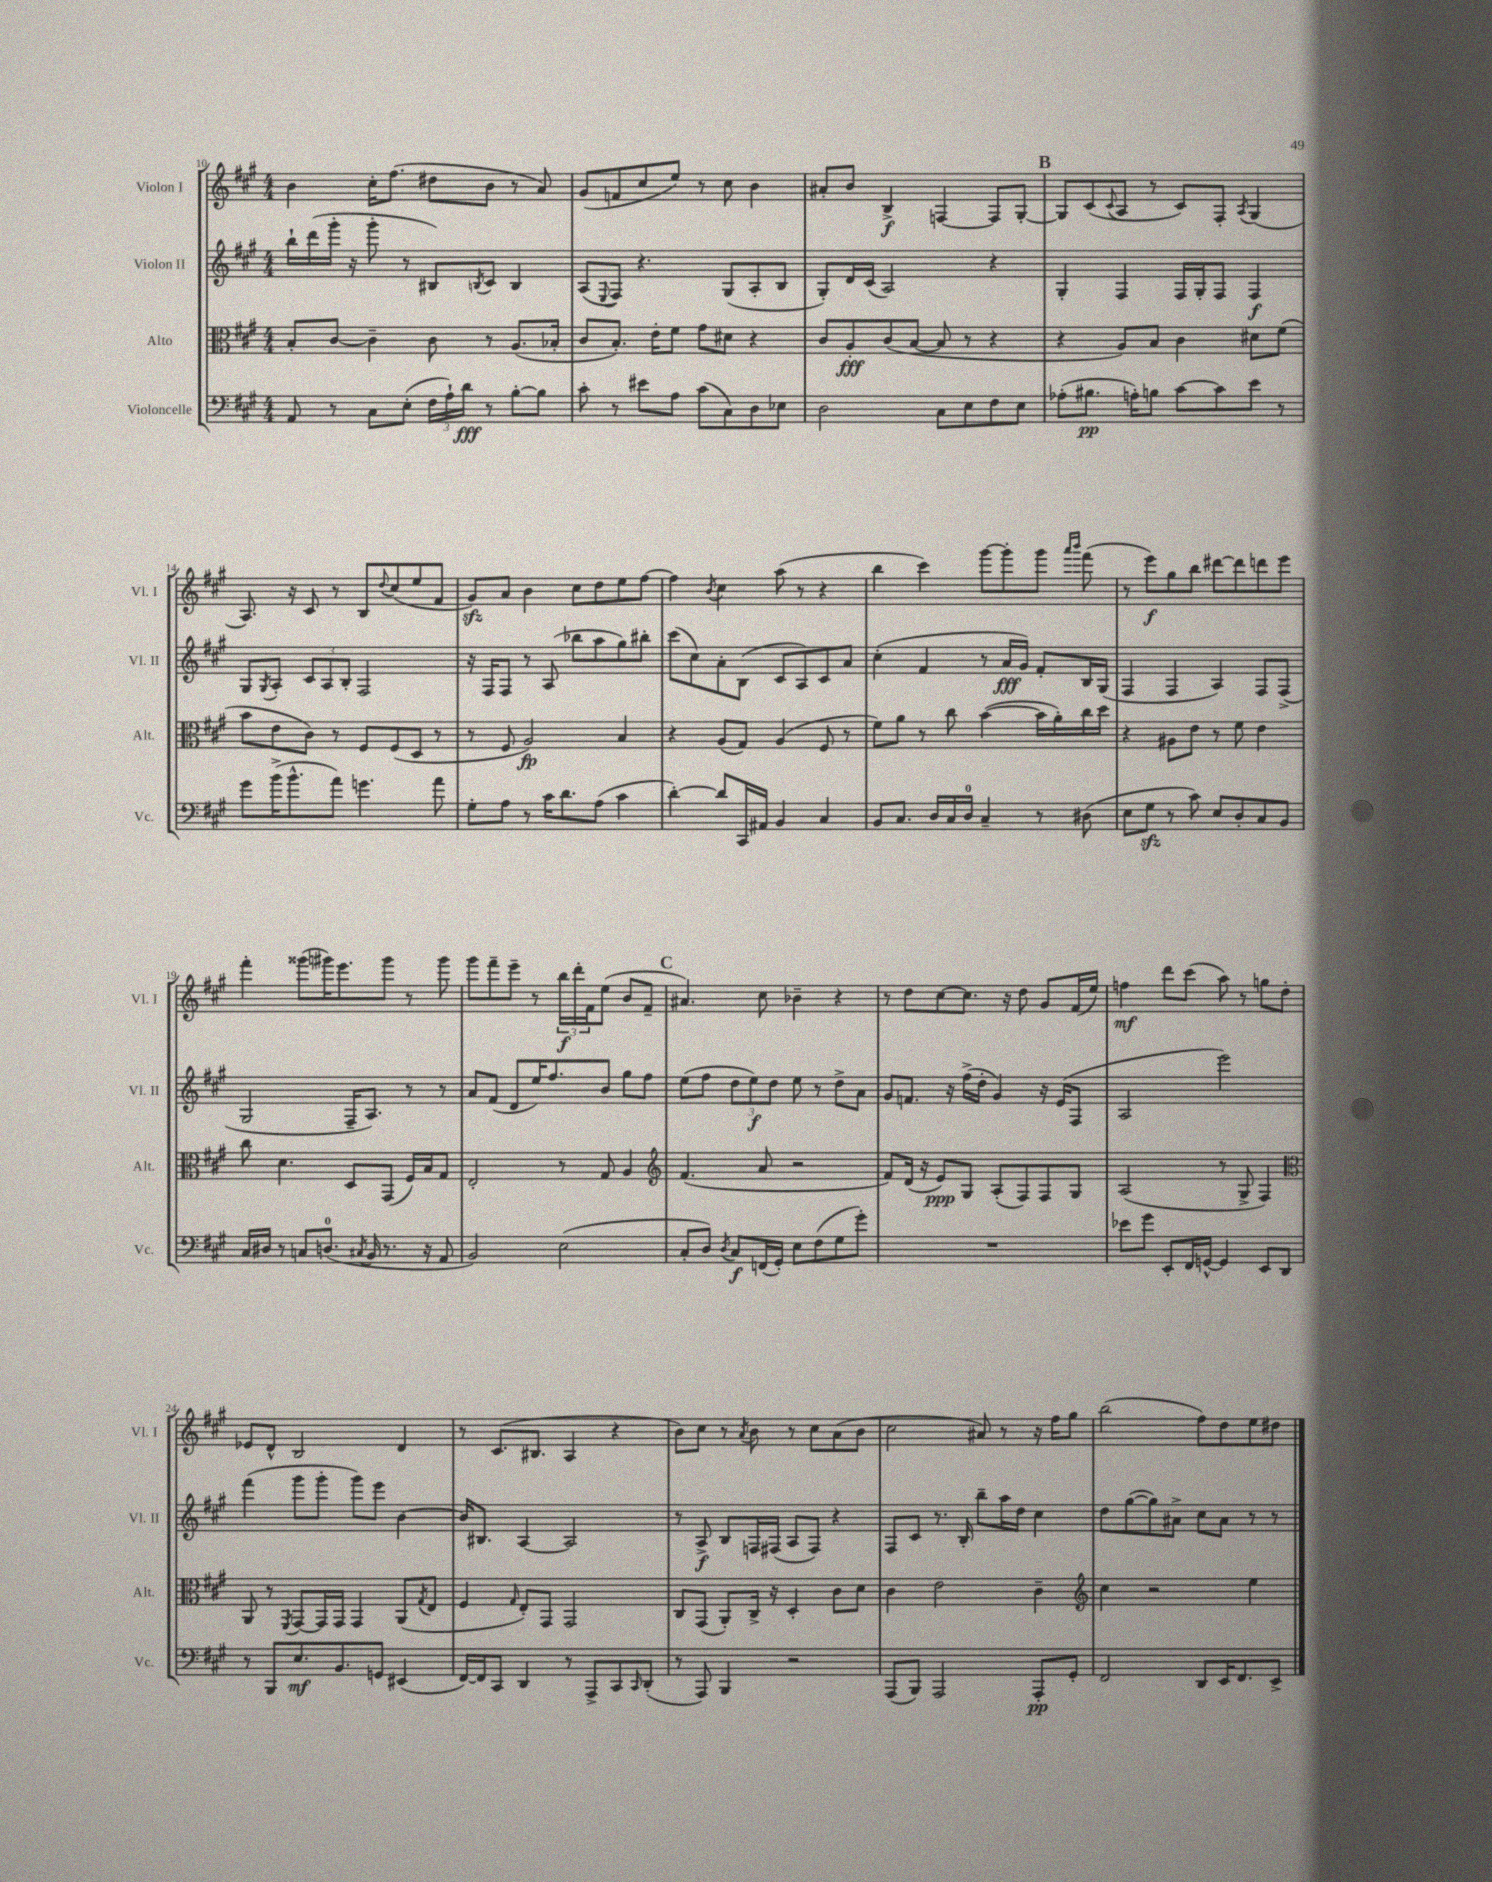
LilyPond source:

<<
\new StaffGroup <<
\new Staff = "s0" \with { instrumentName = "Violon I" shortInstrumentName = "Vl. I" } {
    \clef treble \key a \major \numericTimeSignature \time 4/4
    b'4 cis''16-. fis''8.( dis''8 b'8 r8 a'8) |
    gis'8( f'8 cis''8 e''8) r8 cis''8 b'4 |
    ais'8-. b'8 b4->\f f4~ f8 gis8~-. |
    \mark \markup { \bold "B" } gis8 cis'8( \appoggiatura { cis'8 } a8 r8 cis'8) fis8-. \acciaccatura { a8 } gis4( |
    a8.) r16 cis'8 r8 b8 \appoggiatura { d''8 } cis''8( e''8 fis'8 |
    gis'8\sfz) a'8 b'4 cis''8 d''8 e''8 fis''8~ |
    fis''4 \acciaccatura { b'8 } cis''4 a''8( r8 r4 |
    b''4 cis'''4) gis'''8~ gis'''8-. gis'''8 \grace { a'''16 b'''16 } fis'''8( |
    r8 e'''8\f) gis''8 b''8 dis'''8~ dis'''8 d'''8 e'''8 |
    fis'''4-. gisis'''8( gis'''16) e'''8. gis'''8 r8 gis'''8 |
    gis'''8 fis'''8-- e'''8-- r8 \tuplet 3/2 { b''16\f d'''16-. fis'16 } e''8( b'8 fis'8-- |
    \mark \markup { \bold "C" } ais'4.) cis''8 bes'4-- r4 |
    r8 d''8 cis''8~ cis''8. r16 d''8 gis'8 fis'16( e''16) |
    f''4\mf d'''8 cis'''8( a''8) r8 g''8 d''8-. |
    ees'8 d'8-^ b2 d'4 |
    r8 cis'8.( bis8. a4 r4 |
    b'8) cis''8 r8 \acciaccatura { a'8 } b'8 r8 cis''8 a'8( b'8 |
    cis''2 ais'8) r8 r16 fis''16 gis''8 |
    b''2( fis''8) d''8 e''8 dis''8 \bar "|." |
}
\new Staff = "s1" \with { instrumentName = "Violon II" shortInstrumentName = "Vl. II" } {
    \clef treble \key a \major \numericTimeSignature \time 4/4
    b''16-! d'''16( gis'''16-. r16 gis'''8-. r8 bis8) \acciaccatura { b8 } cis'8 b4 |
    a8( \appoggiatura { e8 } fis8) r4. gis8( a8-. b8 |
    gis8-.) d'16 cis'16( a2) r4 |
    \mark \markup { \bold "B" } gis4-. fis4 fis16 gis16-. fis8 fis4\f |
    gis8 \acciaccatura { gis8 } a8-. \tuplet 3/2 { cis'8 a8 b8-. } fis2 |
    r16 fis16 fis8 r8 a8( bes''8 a''8 gis''8) bis''8-. |
    cis'''8( cis''8) a'8-. b8( cis'8 a8) cis'8 a'8 |
    cis''4-.( fis'4 r8 a'16\fff gis'16) fis'8-. b16 gis16( |
    fis4 fis4 a4) fis8 fis8->( |
    gis2 fis16-- a8.) r8 r8 |
    a'8 fis'8( d'8 e''16) fis''8. b'8 gis''8 fis''8 |
    \mark \markup { \bold "C" } e''8( fis''8 \tuplet 3/2 { d''8 e''8\f) d''8 } e''8 r8 d''8-> a'8 |
    gis'8 f'8. r16 fis''16->( d''16-. gis'4) r16 e'16( fis8 |
    a2 e'''2) |
    fis'''4( gis'''8 gis'''8-. gis'''8) e'''8 b'4~ |
    b'16 bis8. a4~ a2 |
    r8 a8->\f b8 f16 fis16( a8 fis8) r4 |
    fis8 cis'8 r8. b16-. b''8-- a''16 d''16 cis''4 |
    d''8 gis''8~( gis''8) ais'8-> cis''8 ais'8 r8 r8 \bar "|." |
}
\new Staff = "s2" \with { instrumentName = "Alto" shortInstrumentName = "Alt." } {
    \clef alto \key a \major \numericTimeSignature \time 4/4
    b8-. cis'8~ cis'4-- cis'8 r8 a8.( bes16-. |
    cis'8 b8.-.) e'16-. fis'8 gis'8 dis'8 r4 |
    cis'8 a8-.\fff cis'8( b8~ b8 r8 r4 |
    \mark \markup { \bold "B" } r4 a8) b8 cis'4 dis'8 fis'8( |
    b'8 e'8 cis'8) r8 fis8 fis8( d8 r8 |
    r8 fis8 a2\fp) b4 |
    r4 a8( gis8) a4( fis8 r8 |
    fis'8) a'8 r8 cis''8 b'4~( b'16 a'16-.) cis''16 d''16 |
    r4 ais8 e'8 r8 fis'8 e'4 |
    cis''8 d'4. d8 gis,8( fis16) b16 gis8 |
    e2-. r8 gis8 a4 |
    \mark \markup { \bold "C" } \clef treble fis'4.( a'8 r2 |
    fis'8) d'16( r16 e'8\ppp) gis8 a8-.( fis8) fis8 gis8 |
    a2( r8 gis8-> fis4) |
    \clef alto a,8 r8 \acciaccatura { fis,8 } gis,8~ gis,16 gis,16 gis,4 a,8( \acciaccatura { gis8 } e8 |
    fis4 \grace { gis16 } e8-.) gis,8 gis,2 |
    cis8 gis,8( a,8-.) cis16-> r16 d4-. cis'8 d'8 |
    cis'4 e'2 cis'4-- |
    \clef treble cis''4 r2 e''4 \bar "|." |
}
\new Staff = "s3" \with { instrumentName = "Violoncelle" shortInstrumentName = "Vc." } {
    \clef bass \key a \major \numericTimeSignature \time 4/4
    a,8 r8 cis8 e8-.( \tuplet 3/2 { fis16 a16-!) d'16\fff } r8 b8~-. b8 |
    cis'8-. r8 eis'8 a8 cis'8( cis8) d8 ees8 |
    d2 cis8 e8 fis8 e8 |
    \mark \markup { \bold "B" } aes8-.( bis8.\pp a16-.) b8 cis'8~ cis'8 e'8 r8 |
    gis'8 b'16->( b'8.-^ a'8) g'4. a'8 |
    gis8-. a8 r8 cis'16 d'8. a8( cis'4 |
    d'4~-.) d'8 cis,16 ais,16 b,4 cis4 |
    b,8 cis8. d16 cis16 d16-0 cis4-- r8 dis8( |
    e8 gis8\sfz r8 cis'8) e8 d8-. cis8 b,8 |
    cis16 dis16 r8 c8 d8.-0( \acciaccatura { cis8 } b,16 r8. r16 a,8 |
    b,2) e2( |
    \mark \markup { \bold "C" } cis8-. d8) \acciaccatura { d8 } cis8\f f,16( gis,16-.) e8 fis8( gis8 gis'8-.) |
    R1 |
    ees'8 gis'8 e,8-. fis,16 g,16~-^ g,4 e,8 d,8 |
    r8 b,,8 e8.\mf b,8. g,8 eis,4( |
    fis,16~) fis,16 cis,8 d,4 r8 a,,8-> cis,8 \grace { cis,16 } d,8-.( |
    r8 a,,8) b,,4 r2 |
    a,,8( b,,8) a,,2 a,,8-.\pp gis,8-. |
    fis,2 d,8 e,16 fis,8. e,8-> \bar "|." |
}
>>
>>
\layout { \context { \Score currentBarNumber = #10 } }
